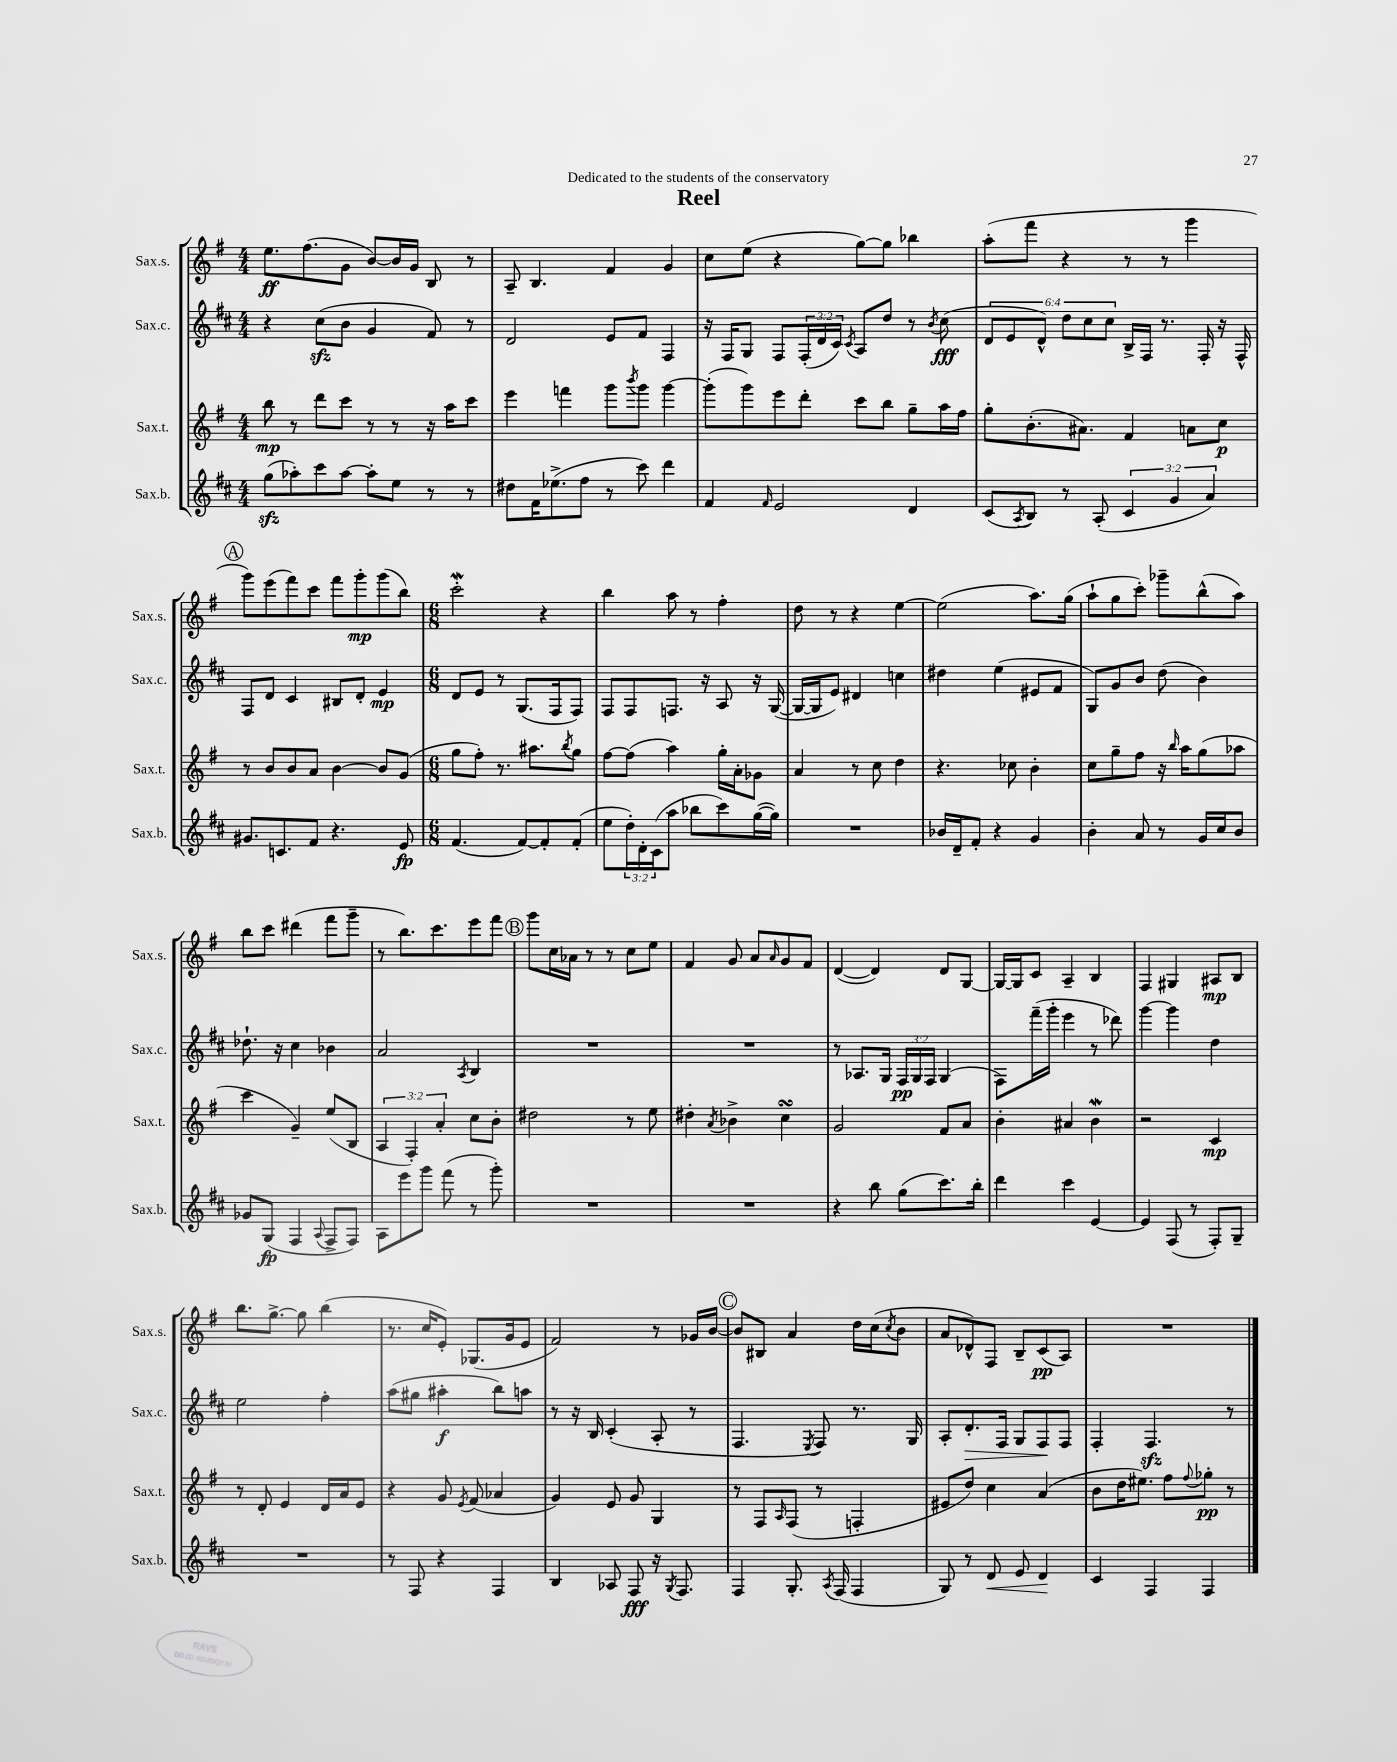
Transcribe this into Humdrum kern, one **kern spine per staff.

**kern	**dynam	**kern	**dynam	**kern	**dynam	**kern	**dynam
*part4	*part4	*part3	*part3	*part2	*part2	*part1	*part1
*staff4	*staff4	*staff3	*staff3	*staff2	*staff2	*staff1	*staff1
*I"Sax.b.	*	*I"Sax.t.	*	*I"Sax.c.	*	*I"Sax.s.	*
*I'Sax.b.	*	*I'Sax.t.	*	*I'Sax.c.	*	*I'Sax.s.	*
*clefG2	*	*clefG2	*	*clefG2	*	*clefG2	*
*k[f#c#]	*	*k[f#]	*	*k[f#c#]	*	*k[f#]	*
*M4/4	*	*M4/4	*	*M4/4	*	*M4/4	*
=1	=1	=1	=1	=1	=1	=1	=1
(8ggzz\L	.	8bb\	mp	4r	.	8.ee\L	ff
8aa-X'\)	.	8r	.	.	.	.	.
.	.	.	.	.	.	(8.ff#\	.
8ccc#\	.	8ddd\L	.	(8cc#zz\L	.	.	.
[8aa-\J	.	8ccc\J	.	8b\J	.	8g\J	.
8aa-'\L]	.	8r	.	4g/	.	[8b/L)	.
8ee\J	.	8r	.	.	.	16b/L]	.
.	.	.	.	.	.	16g/JJ	.
8r	.	16r	.	8f#/)	.	8B/	.
.	.	16aa\KL	.	.	.	.	.
8r	.	8ccc\J	.	8r	.	8r	.
=2	=2	=2	=2	=2	=2	=2	=2
8dd#X\L	.	4eee\	.	2d/	.	8A~/	.
16f#\K	.	.	.	.	.	4.B/	.
(8.ee-X^\	.	.	.	.	.	.	.
.	.	4fffn\	.	.	.	.	.
8ff#\J	.	.	.	.	.	.	.
8r	.	8ggg\L	.	8e/L	.	4f#/	.
.	.	8qbbb/	.	.	.	.	.
8ccc#\)	.	8ggg\J	.	8f#/J	.	.	.
4ddd\	.	[4ggg\	.	4F#/	.	4g/	.
=3	=3	=3	=3	=3	=3	=3	=3
4f#/	.	(8ggg'\L]	.	16r	.	8cc\L	.
.	.	.	.	16F#/KL	.	.	.
.	.	8ggg\)	.	8G/J	.	(8ee\J	.
16qqf#/	.	.	.	.	.	.	.
2e/	.	8eee\	.	8F#/L	.	4r	.
.	.	8ddd'\J	.	(24F#'/L	.	.	.
.	.	.	.	24d/	.	.	.
.	.	.	.	24c#/JJ)	.	.	.
.	.	.	.	8qc#/	.	.	.
.	.	8ccc\L	.	8A/L	.	[8gg\L)	.
.	.	8bb\J	.	8dd/J	.	8gg\J]	.
4d/	.	8gg~\L	.	8r	.	4bb-X\	.
.	.	.	.	8qb/	.	.	.
.	.	16aa\L	.	(8cc#\	fff	.	.
.	.	16ff#\JJ	.	.	.	.	.
=4	=4	=4	=4	=4	=4	=4	=4
(8c#/L	.	8gg'\L	.	12d/L	.	(8aa'\L	.
.	.	.	.	12e/	.	.	.
8qA/	.	.	.	.	.	.	.
8B/J)	.	(8.b'\	.	.	.	8fff#\J	.
.	.	.	.	12d^^/J)	.	.	.
8r	.	.	.	12dd\L	.	4r	.
.	.	8.a#X\J)	.	.	.	.	.
.	.	.	.	12cc#\	.	.	.
(8A'/	.	.	.	.	.	.	.
.	.	.	.	12cc#\J	.	.	.
6c#/	.	4f#/	.	16B^/LL	.	8r	.
.	.	.	.	16F#/JJ	.	.	.
.	.	.	.	8.r	.	8r	.
6g/	.	.	.	.	.	.	.
.	.	8an\L	.	.	.	4ggg\	.
.	.	.	.	16F#'/	.	.	.
6a/)	.	.	.	.	.	.	.
.	.	8cc\J	p	16r	.	.	.
.	.	.	.	16F#^^/	.	.	.
!!LO:LB:g=z
!!LO:REH:place=s1:t=A
=5	=5	=5	=5	=5	=5	=5	=5
8.g#X/L	.	8r	.	8F#/L	.	8ggg\L)	.
.	.	8b/L	.	8d/J	.	(8eee\	.
8.cn/	.	.	.	.	.	.	.
.	.	8b/	.	4c#/	.	8fff#\)	.
8f#/J	.	8a/J	.	.	.	8ccc\J	.
4.r	.	[4b\	.	8B#X/L	.	8fff#\L	.
.	.	.	.	8d'/J	.	8ggg'\	mp
.	.	8b/L]	.	4e/	mp	(8ggg\	.
8e/	fp	(8g/J	.	.	.	8bb\J)	.
=6	=6	=6	=6	=6	=6	=6	=6
*M6/8	*	*M6/8	*	*M6/8	*	*M6/8	*
(4.f#/	.	8gg\L	.	8d/L	.	2cccw'\	.
.	.	8ff#'\J)	.	8e/J	.	.	.
.	.	8.r	.	8r	.	.	.
[8f#/L)	.	.	.	(8.G/L	.	.	.
.	.	8.aa#X\L	.	.	.	.	.
8f#'/]	.	.	.	.	.	4r	.
.	.	.	.	16F#/k	.	.	.
.	.	8qbb/	.	.	.	.	.
(8f#'/J	.	8gg\J	.	8F#/J)	.	.	.
=7	=7	=7	=7	=7	=7	=7	=7
8ee\L	.	[8ff#\L	.	8F#/L	.	4bb\	.
24dd'\L)	.	(8ff#\J]	.	8F#/	.	.	.
24d'\	.	.	.	.	.	.	.
(24c#\J	.	.	.	.	.	.	.
8aa\J	.	4aa\)	.	8.Fn/J	.	8aa\	.
8bb-X\L	.	.	.	.	.	8r	.
.	.	.	.	16r	.	.	.
8ccc#\)	.	16gg'\LL	.	8A/	.	4ff#'\	.
.	.	16a'\J	.	.	.	.	.
([16gg\L	.	8g-X\J	.	16r	.	.	.
16gg\JJ])	.	.	.	([16G/	.	.	.
=8	=8	=8	=8	=8	=8	=8	=8
2.r	.	4a/	.	16G/LL_	.	8dd\	.
.	.	.	.	16G/J]	.	.	.
.	.	.	.	8e/J)	.	8r	.
.	.	8r	.	4d#X/	.	4r	.
.	.	8cc\	.	.	.	.	.
.	.	4dd\	.	4ccn\	.	[4ee\	.
=9	=9	=9	=9	=9	=9	=9	=9
16b-X/LL	.	4.r	.	4dd#X\	.	(2ee\]	.
16d~/J	.	.	.	.	.	.	.
8f#'/J	.	.	.	.	.	.	.
4r	.	.	.	(4ee\	.	.	.
.	.	8cc-X\	.	.	.	.	.
4g/	.	4b'\	.	8e#X/L	.	8.aa\L)	.
.	.	.	.	8f#/J	.	.	.
.	.	.	.	.	.	(16gg\Jk	.
=10	=10	=10	=10	=10	=10	=10	=10
4b'\	.	8cc\L	.	8G/L)	.	8aa`\L	.
.	.	8gg~\	.	8g/	.	8gg\	.
8a/	.	8ff#\J	.	8b/J	.	8ccc'\J)	.
8r	.	16r	.	(8dd\	.	8ggg-X~\L	.
.	.	16qqbb/	.	.	.	.	.
.	.	16aa\KL	.	.	.	.	.
16g/LL	.	(8gg\	.	4b\)	.	(8bb^^\	.
16cc#/J	.	.	.	.	.	.	.
8b/J	.	8aa-X\J	.	.	.	8aa\J)	.
!!LO:LB:g=z
=11	=11	=11	=11	=11	=11	=11	=11
8g-X/L	.	4ccc\	.	8.dd-X`\	.	8bb\L	.
(8G/J	fp	.	.	.	.	8ccc\J	.
.	.	.	.	16r	.	.	.
4F#/	.	4g~/)	.	4cc#\	.	(4ddd#X\	.
8qqA/	.	.	.	.	.	.	.
8F#^/L	.	(8ee/L	.	4b-X\	.	8fff#\L	.
8F#/J)	.	8B/J	.	.	.	8ggg~\J	.
=12	=12	=12	=12	=12	=12	=12	=12
8A\L	.	6A/	.	2a/	.	8r	.
8eee\	.	.	.	.	.	8.bb\L)	.
.	.	6F#'/)	.	.	.	.	.
8ggg\J	.	.	.	.	.	.	.
.	.	.	.	.	.	8.ccc\	.
.	.	6a'/	.	.	.	.	.
(8fff#\	.	.	.	.	.	.	.
.	.	.	.	8qA/	.	.	.
8r	.	8cc\L	.	4B/	.	8eee\	.
8ggg'\)	.	8b'\J	.	.	.	8fff#\J	.
!!LO:REH:place=s1:t=B
=13	=13	=13	=13	=13	=13	=13	=13
2.r	.	2dd#X\	.	2.r	.	8ggg\L	.
.	.	.	.	.	.	16cc\L	.
.	.	.	.	.	.	16a-X\JJ	.
.	.	.	.	.	.	8r	.
.	.	.	.	.	.	8r	.
.	.	8r	.	.	.	8cc\L	.
.	.	8ee\	.	.	.	8ee\J	.
=14	=14	=14	=14	=14	=14	=14	=14
2.r	.	4dd#X'\	.	2.r	.	4f#/	.
.	.	8qa/	.	.	.	.	.
.	.	4b-X^\	.	.	.	8g/	.
.	.	.	.	.	.	8a/L	.
.	.	.	.	.	.	16qqa/	.
.	.	4ccsSSs\	.	.	.	8g/	.
.	.	.	.	.	.	8f#/J	.
=15	=15	=15	=15	=15	=15	=15	=15
4r	.	2g/	.	8r	.	([4d/	.
.	.	.	.	8.A-X/L	.	.	.
8bb\	.	.	.	.	.	4d/])	.
.	.	.	.	16G/Jk	.	.	.
(8gg\L	.	.	.	24F#/LL	pp	.	.
.	.	.	.	24G/	.	.	.
.	.	.	.	24F#/JJ	.	.	.
8.ccc#\)	.	8f#/L	.	(4G/	.	8d/L	.
.	.	8a/J	.	.	.	[8G/J	.
16bb'\Jk	.	.	.	.	.	.	.
=16	=16	=16	=16	=16	=16	=16	=16
4ddd\	.	4b'\	.	8F#\L)	.	16G/LL_	.
.	.	.	.	.	.	16G/J]	.
.	.	.	.	(16fff#~\L	.	8c/J	.
.	.	.	.	16ggg'\JJ	.	.	.
4ccc#\	.	4a#X/	.	4eee\	.	4A~/	.
[4e/	.	4bW\	.	8r	.	4B/	.
.	.	.	.	8ddd-X\)	.	.	.
=17	=17	=17	=17	=17	=17	=17	=17
4e/]	.	2r	.	[4ggg\	.	4F#/	.
(8F#/	.	.	.	4ggg\]	.	4G#X/	.
8r	.	.	.	.	.	.	.
8F#'/L)	.	4c/	mp	4dd\	.	8A#X/L	mp
8G~/J	.	.	.	.	.	8B/J	.
!!LO:LB:g=z
=18	=18	=18	=18	=18	=18	=18	=18
2.r	.	8r	.	2ee\	.	8.bb\L	.
.	.	8d'/	.	.	.	.	.
.	.	.	.	.	.	[8.gg^\J	.
.	.	4e/	.	.	.	.	.
.	.	.	.	.	.	8gg\]	.
.	.	16d/LL	.	4ff#'\	.	(4bb\	.
.	.	16a/J	.	.	.	.	.
.	.	8e/J	.	.	.	.	.
=19	=19	=19	=19	=19	=19	=19	=19
8r	.	4r	.	(8aa\L	.	8.r	.
8F#/	.	.	.	8gg#X\J	.	.	.
.	.	.	.	.	.	16cc/KL	.
4r	.	8g/	.	4aa#X'\	f	8e'/J)	.
.	.	8qe/	.	.	.	.	.
.	.	(8f#/	.	.	.	(8.G-X/L	.
4F#/	.	4a-X/	.	8bb\L)	.	.	.
.	.	.	.	.	.	16g/k	.
.	.	.	.	8aan\J	.	8e/J	.
=20	=20	=20	=20	=20	=20	=20	=20
4B/	.	4g/)	.	8r	.	2f#/)	.
.	.	.	.	16r	.	.	.
.	.	.	.	16B/	.	.	.
8A-X/	.	8e/	.	(4c#'/	.	.	.
8F#/	fff	8g/	.	.	.	.	.
16r	.	4G/	.	8A'/	.	8r	.
8qG/	.	.	.	.	.	.	.
8.F#/	.	.	.	.	.	.	.
.	.	.	.	8r	.	16g-X/LL	.
.	.	.	.	.	.	[16b/JJ	.
!!LO:REH:place=s1:t=C
=21	=21	=21	=21	=21	=21	=21	=21
4F#/	.	8r	.	4.F#/	.	8b/L]	.
.	.	8F#/L	.	.	.	8B#X/J	.
.	.	16qqA/	.	.	.	.	.
8.G'/	.	(8F#/J	.	.	.	4a/	.
.	.	.	.	8qE/	.	.	.
.	.	8r	.	8F#/)	.	.	.
8qA/	.	.	.	.	.	.	.
(16F#/	.	.	.	.	.	.	.
4F#/	.	4Fn'/	.	8.r	.	16dd\LL	.
.	.	.	.	.	.	(16cc\J	.
.	.	.	.	.	.	8qcc/	.
.	.	.	.	.	.	8b\J	.
.	.	.	.	16G/	.	.	.
=22	=22	=22	=22	=22	=22	=22	=22
8G/)	.	8e#X/L	.	8A'/L	.	8a/L	.
!	!	!	!	!	!LO:HP:b	!	!
8r	.	8dd/J)	.	8.d'/	>	8d-X^^/)	.
!	!LO:HP:b	!	!	!	!	!	!
8d/	<	4cc\	.	.	.	8F#/J	.
.	.	.	.	16F#/Jk	.	.	.
8e/	.	.	.	8G/L	.	8B~/L	.
4d/	.	(4a/	.	8F#/	.	(8c/	pp
.	.	.	.	8F#/J	]	8A/J)	.
.	[	.	.	.	.	.	.
=23	=23	=23	=23	=23	=23	=23	=23
4c#/	.	8b\L	.	4F#'/	.	2.r	.
.	.	16dd\K	.	.	.	.	.
.	.	8.ee#X\J)	.	.	.	.	.
4F#/	.	.	.	4.F#zz/	.	.	.
.	.	8ff#\L	.	.	.	.	.
.	.	8qqff#/	.	.	.	.	.
4F#/	.	8gg-X'\J	pp	.	.	.	.
.	.	8r	.	8r	.	.	.
==	==	==	==	==	==	==	==
*-	*-	*-	*-	*-	*-	*-	*-
